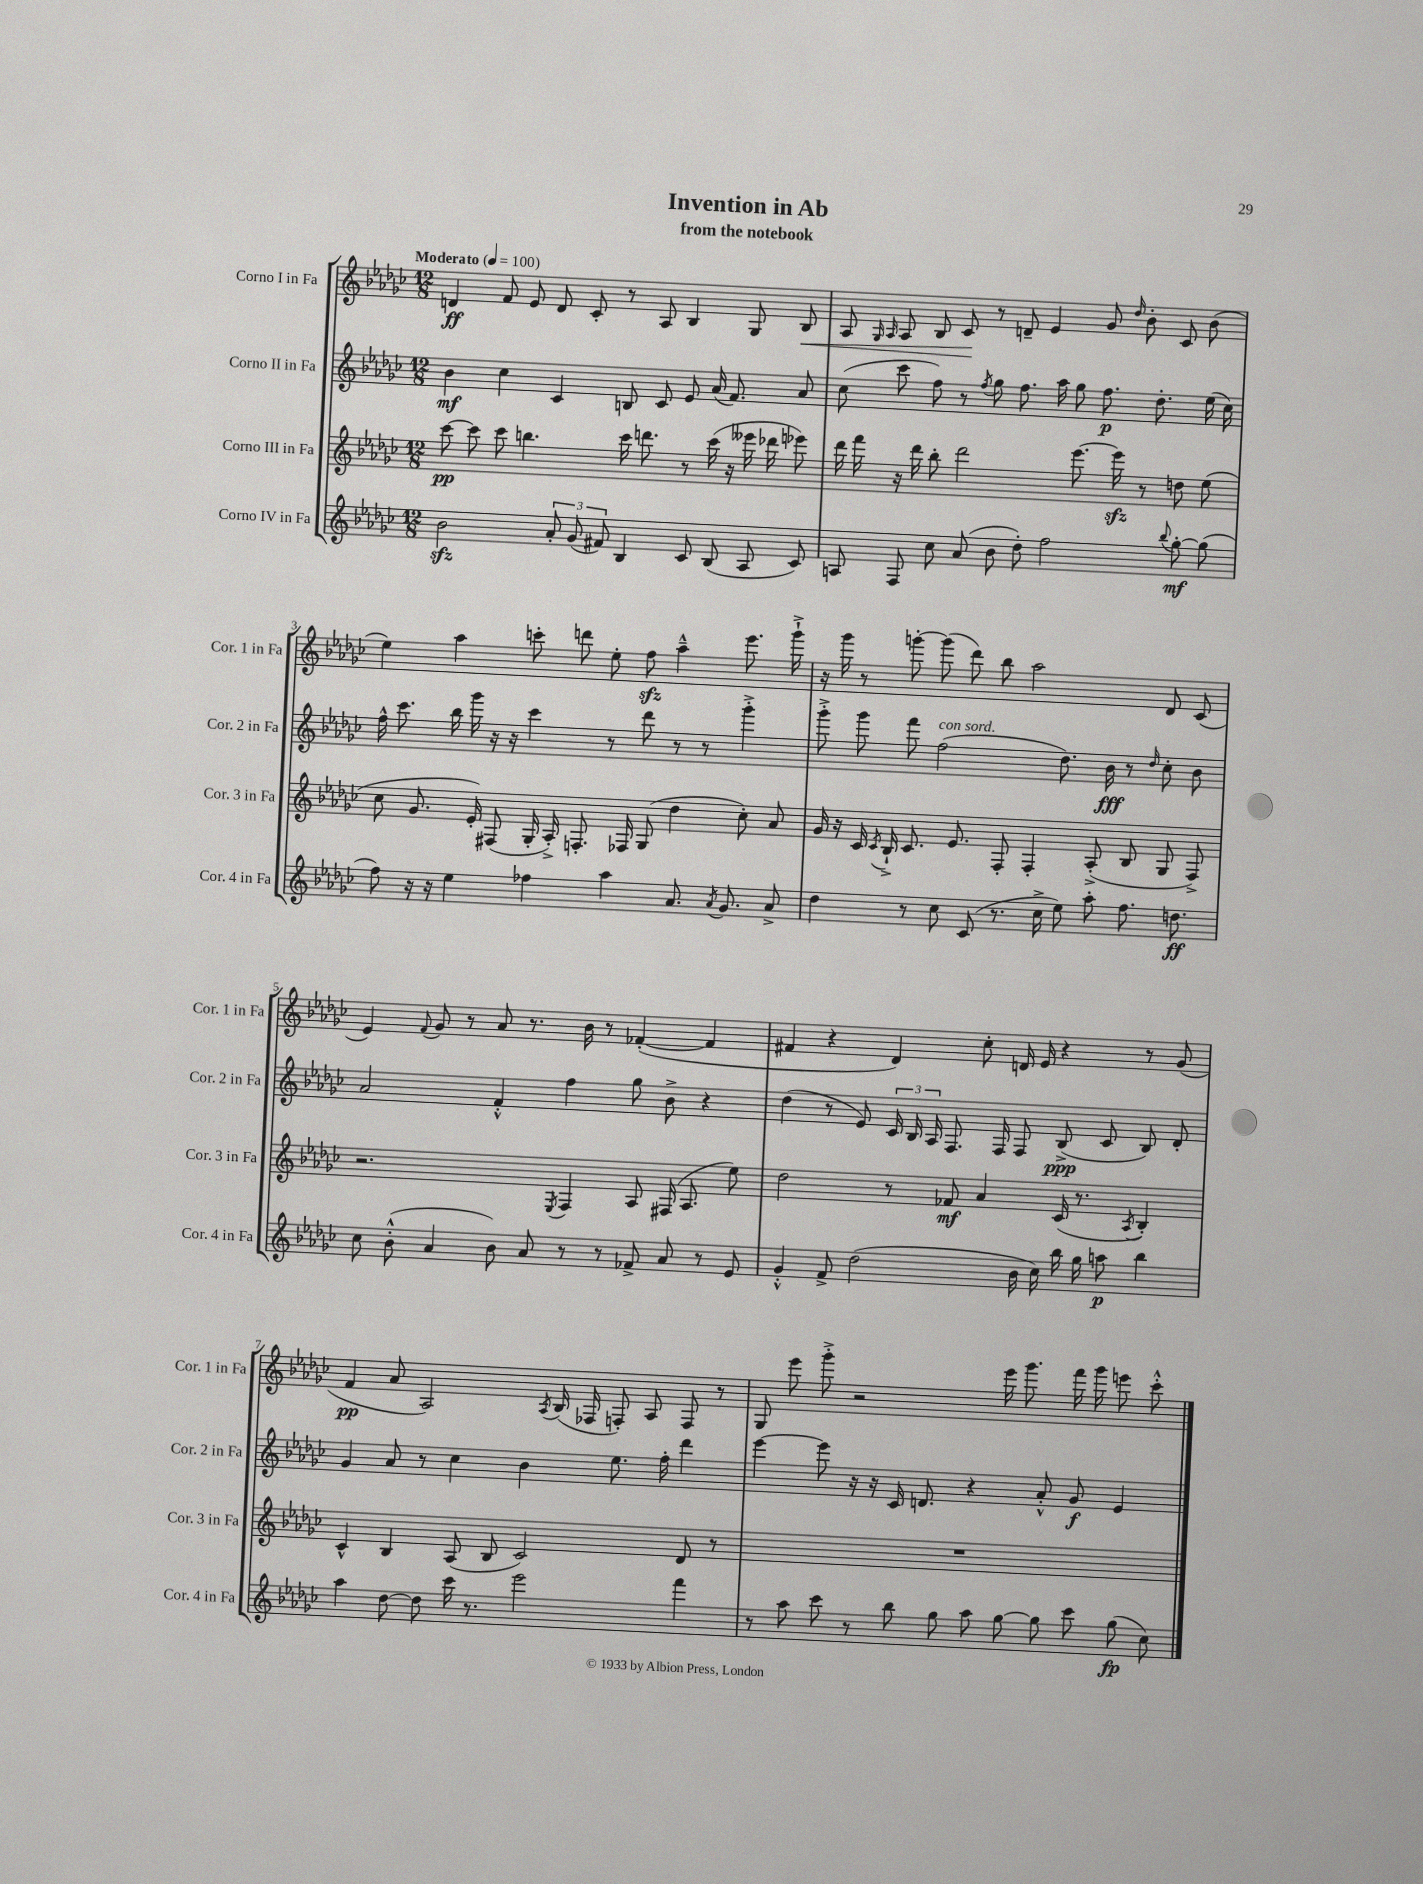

**kern	**kern	**kern	**kern
*staff4	*staff3	*staff2	*staff1
*clefG2	*clefG2	*clefG2	*clefG2
*k[b-e-a-d-g-c-]	*k[b-e-a-d-g-c-]	*k[b-e-a-d-g-c-]	*k[b-e-a-d-g-c-]
*M12/8	*M12/8	*M12/8	*M12/8
*MM100	*MM100	*MM100	*MM100
2b-	[8ccc-	4b-	4d
.	8ccc-]	.	.
.	8ccc-	4cc-	8f
.	4.bb	.	8e-
12a-'	.	4c-	8d
(12g-	.	.	.
.	.	.	8c-'
12f#)	.	.	.
4B-	16ccc-	8B	8r
.	8.ddd	.	.
.	.	8c-	8A-
8c-	8r	8e-	4B-
(8B-	(16ccc-	(16a-	.
.	16r	8.f)	.
8A-	16eee--	.	8G-
.	16ddd-	.	.
8c-)	8eee-)	8a-	8B-
=	=	=	=
8A	16ddd-	(8cc-	8A-
.	16fff	.	.
.	.	.	16qqG-
.	.	.	16qqA-
8F	16r	8ccc-	8A-
.	16ddd-	.	.
8cc-	8bb-'	8ff)	8B-
(8a-	2ddd-	8r	8c-
.	.	8qff	.
8b-	.	8gg-	8r
8dd-')	.	8.ff	8d~
2ff	.	.	4e-
.	.	16aa-	.
.	[8.eee-	8gg-	.
.	.	8.ff	8g-
.	16eee-]	.	.
.	.	.	16qqdd-
.	8r	.	8b-'
.	.	8.dd-'	.
8qqbb-	.	.	.
[8gg-'	8dd	.	8c-
(8gg-]	(8ee-	(16ee-	(8b-
.	.	16cc-)	.
=	=	=	=
8ff)	8cc-	16ff^^	4ee-)
.	.	8.ccc-	.
16r	8.g-	.	.
16r	.	.	.
4ee-	.	16bb-	4aa-
.	16e-')	16ggg-	.
.	(8F#	16r	.
.	.	16r	.
4ff-	16G-'	4ccc-	8ccc'
.	16A-'^)	.	.
.	8.F'	.	8ddd
4aa-	.	8r	8ee-'
.	16F-	.	.
.	(8G-	8ddd-	8ff
8.a-	4dd-	8r	4aa-~^^
.	.	8r	.
8qa-	.	.	.
8.g-	.	.	.
.	8cc-')	4ggg-'^	8.eee-
8a-^	8a-	.	.
.	.	.	16ggg-`^
=	=	=	=
4dd-	16g-	8ggg-'^	16r
.	16r	.	16ggg-
.	16c-	8ggg-	8r
.	8qc-	.	.
.	16B-`^	.	.
8r	8.c-	8fff	[8ggg'
8cc-	.	(2ff	(8ggg]
.	8.e-	.	.
(8c-	.	.	8ddd-)
8.r	8F'	.	8bb-
.	4F'	.	2aa-
16cc-^	.	.	.
8ee-)	.	8.dd-)	.
8aa-'	(8A-'^	.	.
.	.	16b-	.
8.ff	8B-	8r	.
.	.	16qqdd-	.
.	8G-	8cc-'	8d-
8.dd	.	.	.
.	8F^)	8b-	(8c-
=	=	=	=
8cc-	2.r	2a-	4e-)
(8b-'^^	.	.	.
.	.	.	8qqf
4a-	.	.	8g-
.	.	.	8r
8b-)	.	4f'^^	8a-
8a-	.	.	8.r
.	8qE-	.	.
8r	4F	4ff	.
.	.	.	16b-
8r	.	.	8r
8f-^	8A-	8gg-	([4f-'
8a-	(16F#	8b-^	.
.	8.A-	.	.
8r	.	4r	4f-]
8e-	8ee-)	.	.
=	=	=	=
4g-'^^	2dd-	(4dd-	4f#
8f^	.	8r	4r
(2dd-	.	8e-)	.
.	8r	24c-	4d-)
.	.	24B-	.
.	.	24A-	.
.	8f-	8.F	.
.	4a-	.	8cc-'
.	.	16F	.
16b-	.	8F	16d
16cc-)	.	.	16e-
16bb-	(16c-	(8B-^	4r
16gg-	8.r	.	.
8aa	.	8c-	.
.	8qA-	.	.
4bb-	4B-')	8B-)	8r
.	.	8d-'	(8g-
=	=	=	=
4aa-	4c-^^	4g-	4f
[8dd-	4B-	8a-	8a-
8dd-]	.	8r	2A-)
16ccc-	(8A-	4cc-	.
8.r	.	.	.
.	8B-	.	.
2eee-	2c-)	4b-	.
.	.	.	8qA-
.	.	.	(16B-
.	.	.	16F-
.	.	8.ee-	8F')
.	.	.	8A-
.	.	16ff'	.
4fff	8d-	4ddd-	8F
.	8r	.	8r
=	=	=	=
8r	1.r	[4eee-	8G-
8aa-	.	.	8eee-
8ccc-	.	8eee-]	8ggg-'^
8r	.	16r	2r
.	.	16r	.
8bb-	.	16c-	.
.	.	8.d	.
8gg-	.	.	.
8aa-	.	4r	.
[8gg-	.	.	16eee-
.	.	.	8.ggg-
8gg-]	.	8a-'^^	.
8ccc-	.	8g-	16fff
.	.	.	16ggg-
(8gg-	.	4e-	8eee
8cc-)	.	.	8ccc-'^^
==	==	==	==
*-	*-	*-	*-
